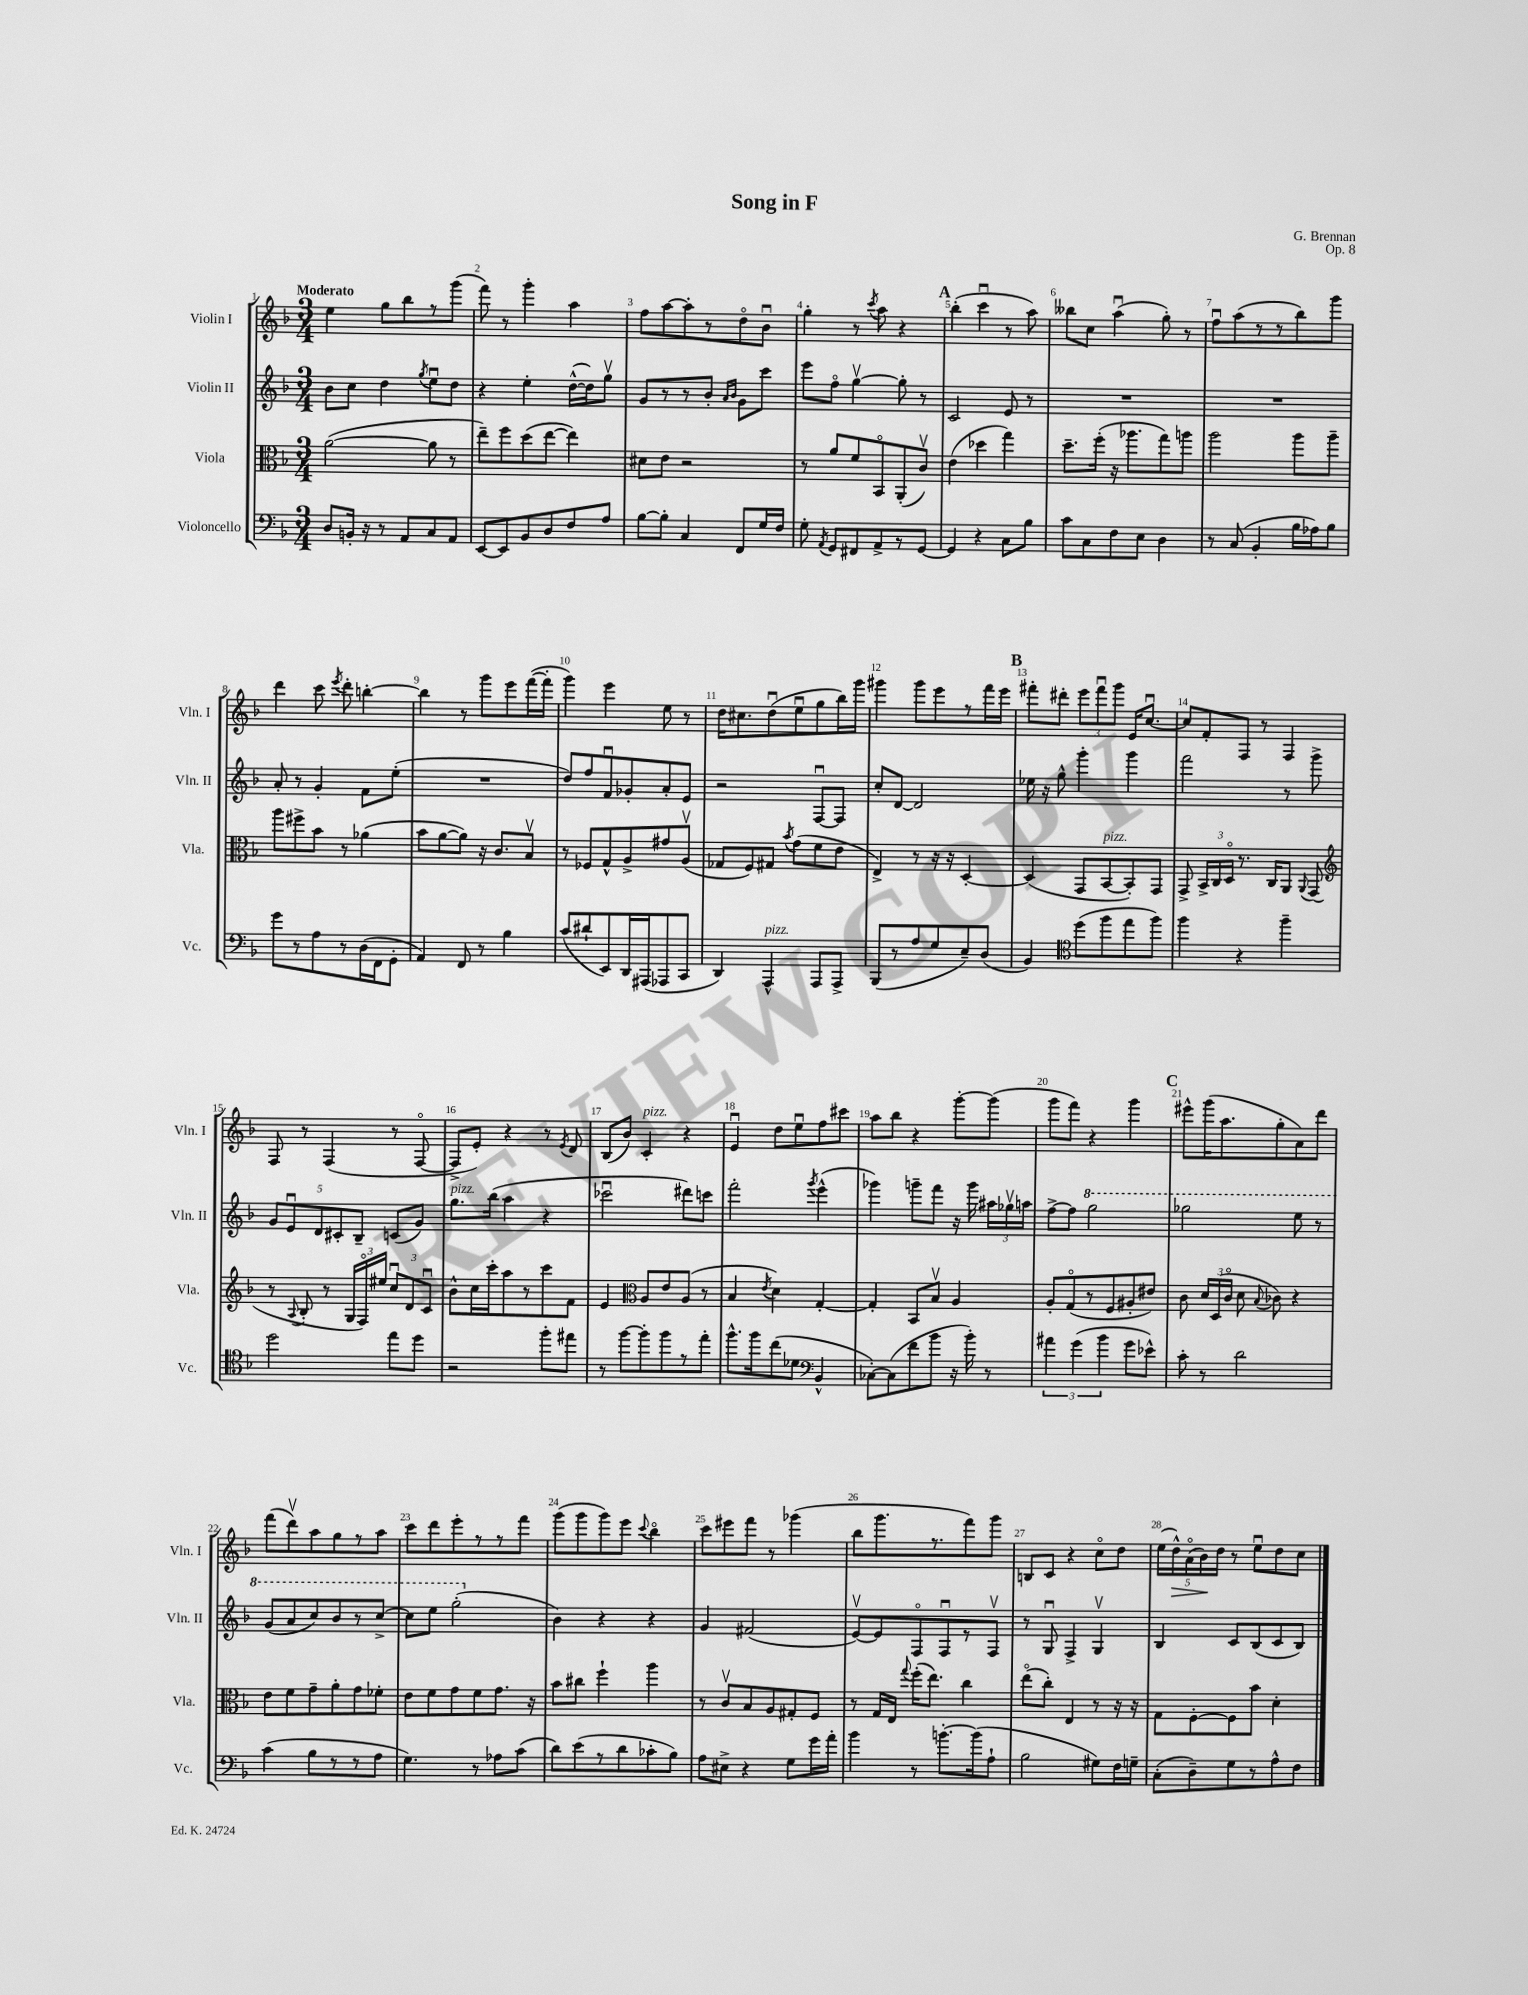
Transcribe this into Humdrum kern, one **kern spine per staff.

**kern	**kern	**kern	**kern
*staff4	*staff3	*staff2	*staff1
*clefF4	*clefC3	*clefG2	*clefG2
*k[b-]	*k[b-]	*k[b-]	*k[b-]
*M3/4	*M3/4	*M3/4	*M3/4
8D	([2a	8b-	4ee
16BB'	.	8cc	.
16r	.	.	.
8r	.	4dd	8gg
8AA	.	.	8bb-
.	.	8qgg	.
8C	8a]	8eeu	8r
8AA	8r	8dd	(8ggg
=	=	=	=
[8EE	8ee~)	4r	8fff)
8EE]	8ff	.	8r
8BB-	(8dd	4ee'	4ggg'
8D	[8ee	.	.
8F	4ee])	([16dd^^	4aa
.	.	16dd])	.
8A	.	8ggv	.
=	=	=	=
[8B-	8d#	8g	8ff
8B-']	8e	8r	[8aa
4C	2r	8r	8aa']
.	.	8b-'	8r
.	.	16qqa	.
.	.	16qqb-	.
8FF	.	8g	8ddo
16G	.	8ccc	8b-u
16F	.	.	.
=	=	=	=
8G'	8r	8eee	4gg'
8qAA	.	.	.
8GG	8a	8ffo	.
8FF#	8f	[4ggv	8r
.	.	.	8qccc
8AA^	8BB-o	.	8aa
8r	(8AA'	8gg']	4r
[8GG	8cv)	8r	.
=	=	=	=
4GG]	(4e	2c	(4bb-'
4r	4dd-	.	4cccu
8C	4gg)	8e	8r
8B-	.	8r	8aa)
=	=	=	=
8c	8.dd~	2.r	8bb--
8C	.	.	8cc
.	(16ff'	.	.
8F	16r	.	(4aau
.	8.aa-	.	.
8E	.	.	.
4D	8gg)	.	8gg')
.	8aa	.	8r
=	=	=	=
8r	2aa	2.r	8ffu
(8C	.	.	(8aa
4BB-'	.	.	8r
.	.	.	8r
16B-	8aa	.	8bb-)
16A-)	.	.	.
8B-	8aa~	.	8ggg
=	=	=	=
8g	8aa	8a'	4ddd
8r	8ff#^	8r	.
8A	8b-	4g'	8ccc
.	.	.	8qeee
8r	8r	.	8ddd'
(16D	(4a-	8f	[4bb'
16FF	.	.	.
8GG'	.	(8ee'	.
=	=	=	=
4AA)	8b-	2.r	4bb]
.	[8a	.	.
8FF	8a])	.	8r
8r	16r	.	8ggg
.	8.c	.	.
4B-	.	.	8eee
.	8B-v	.	([16fff
.	.	.	16fff']
=	=	=	=
(8c	8r	8dd)	4ggg)
8d#`	8F-	8ff	.
8EE)	8G^^	8fu	4eee
16DD	8A^	8g-'	.
(16AAA#	.	.	.
8AAA-	8g#	8a'	8ee
8CC	(8Av	8e	8r
=	=	=	=
4DD)	8G-	2r	16dd
.	.	.	8.cc#
.	8F)	.	.
4AAA^^	8G#	.	(8ddu
.	8qb-	.	.
.	(8g	.	8eeu
8AAA	8f	[8Fu	8gg
8AAA^	8e	8F]	16bb-)
.	.	.	16ggg
=	=	=	=
(8BBB-	4E^)	8cc'	4ggg#
8r	.	[8d	.
8A	8r	2d]	8ggg#
8G	16r	.	8eee
.	16r	.	.
8E~)	[4D'	.	8r
(8D	.	.	16fff
.	.	.	16eee
=	=	=	=
4BB-)	(4D]	16ee-	8fff#'
.	.	16r	.
.	.	8gg^^	8ddd#'
*clefC4	*	*	*
(8dd	8GG	4ggg'	12eee
.	.	.	12fff#u
8ff	[8BB-	.	.
.	.	.	12ggg
8ee	8BB-'])	4ggg	16e
.	.	.	[8.ccu
8ff)	8GG	.	.
=	=	=	=
4ff	8GG^	2fff	8cc]
.	24BB-^	.	8f'
.	24C	.	.
.	24Do	.	.
4r	8.r	.	8F
.	.	.	8r
.	16C	.	.
4ff~	8AA	8r	4F
.	8qqAA	.	.
.	(8GG	8ggg^	.
=	=	=	=
*	*clefG2	*	*
2dd	8r	10g	8F
.	.	10eu	.
.	8qqA	.	.
.	8B-'	.	8r
.	.	10d	.
.	8r	.	(4F
.	.	10c#'	.
.	24G	.	.
.	.	10B-~	.
.	24Fo)	.	.
.	24ee#	.	.
8ee	12ccu	(8c	8r
.	12d	.	.
8dd	.	8g)	[8Fo
.	12cu	.	.
=	=	=	=
2r	8b-^^	8.gg	8F^]
.	16cc	.	8e')
.	16ccc'	(16bb-	.
.	8aa	4aa	4r
.	8r	.	.
8ff'	8ccc	4r	8r
.	.	.	8qe
8ee#	8f	.	8d
=	=	=	=
8r	4e	2ccc-u	(8B-
[8ff	.	.	8b-)
*	*clefC3	*	*
8ff']	8A	.	4c'
8ff	8e	.	.
8r	(8A	8ddd#)	4r
8ee'	8r	8ccc	.
=	=	=	=
8.ff^^	4B-	2fff'	4eu
16ff	.	.	.
.	8qe	.	.
(8cc	4d)	.	8dd
8d-	.	.	8eeu
*clefF4	*	*	*
.	.	8qggg	.
4BB-^^	[4G'	(4eee^^	8ff
.	.	.	8ccc#
=	=	=	=
[8C-')	4G']	4ggg-)	8aa
(8C-]	.	.	8bb-
8f	8BB-	8ggg~	4r
8b-	8B-v	8fff	.
16r	4A	16r	[8ggg'
16b-')	.	16ggg	.
8r	.	24aa#	(8ggg]
.	.	24gg-v	.
.	.	24aa	.
=	=	=	=
6a#	8A'	[8ff^	8ggg
.	(8Go	8ff]	8fff)
(6g	.	.	.
.	8r	2ggg	4r
6b-	.	.	.
.	8F	.	.
8g	8A#'	.	4ggg
8e-^^)	8e#)	.	.
=	=	=	=
8c'	8c	2ggg-	8eee#^^
8r	24d	.	(16ggg
.	(24D	.	.
.	.	.	8.aa
.	24co	.	.
2d	8d	.	.
.	8qqB-	.	.
.	8c-)	.	8gg'
.	4r	8eee	8a)
.	.	8r	8ddd
=	=	=	=
(4c	8e	(8gg	(8fff
.	8f	8aa	8dddv)
8B-	8g~	8ccc)	8aa
8r	8a'	8bb-	8gg
8r	8g	8r	8r
8A	8f-'	[8ccc^	8aa
=	=	=	=
4.G)	8e	8ccc]	8ccc
.	8f	8eee	8ddd
.	8g	(2ggg'	8eee'
8r	8f	.	8r
8A-	8.g	.	8r
(8c	.	.	8fff
.	16r	.	.
=	=	=	=
8d)	8b-	4b-)	(8ggg
(8e	8cc#	.	8ggg
8r	4ff`	4r	8ggg)
8d	.	.	8eee
.	.	.	8qqccc
8c-'	4aa	4r	4bb-o
8B-)	.	.	.
=	=	=	=
8A	8r	4g	8ccc
8E#^	8cv	.	8eee#
4r	8B-	(2f#	8fff
.	8A	.	8r
8G	8G#'	.	(4ggg-
16g	8F	.	.
16a'	.	.	.
=	=	=	=
4b-	8r	[8ev)	8bb-
.	16G	8e]	8.ggg
.	16E	.	.
.	8qqgg	.	.
8r	(16ff'	8Fo	.
.	8.ee)	.	8.r
[8.b'	.	8Fu	.
.	4cc	8r	8fff)
(16b]	.	.	.
8A`	.	8Fv	8ggg
=	=	=	=
2B-	(8eeo	8r	8B
.	8cc')	8Gu	8c
.	4E	4F^	4r
8G#)	8r	4Gv	8cco
16F	16r	.	8dd
16G~	16r	.	.
=	=	=	=
(8C'	8G	4B-	(20ee
.	.	.	20dd^^)
.	.	.	(20ao
8D~)	[8F'	.	.
.	.	.	20b-)
.	.	.	20dd
8G	8F]	8c	8r
8r	8b-	(8B-	8eeu
8A^^	4d'	8c	8dd
8F	.	8B-)	8cc
==	==	==	==
*-	*-	*-	*-
